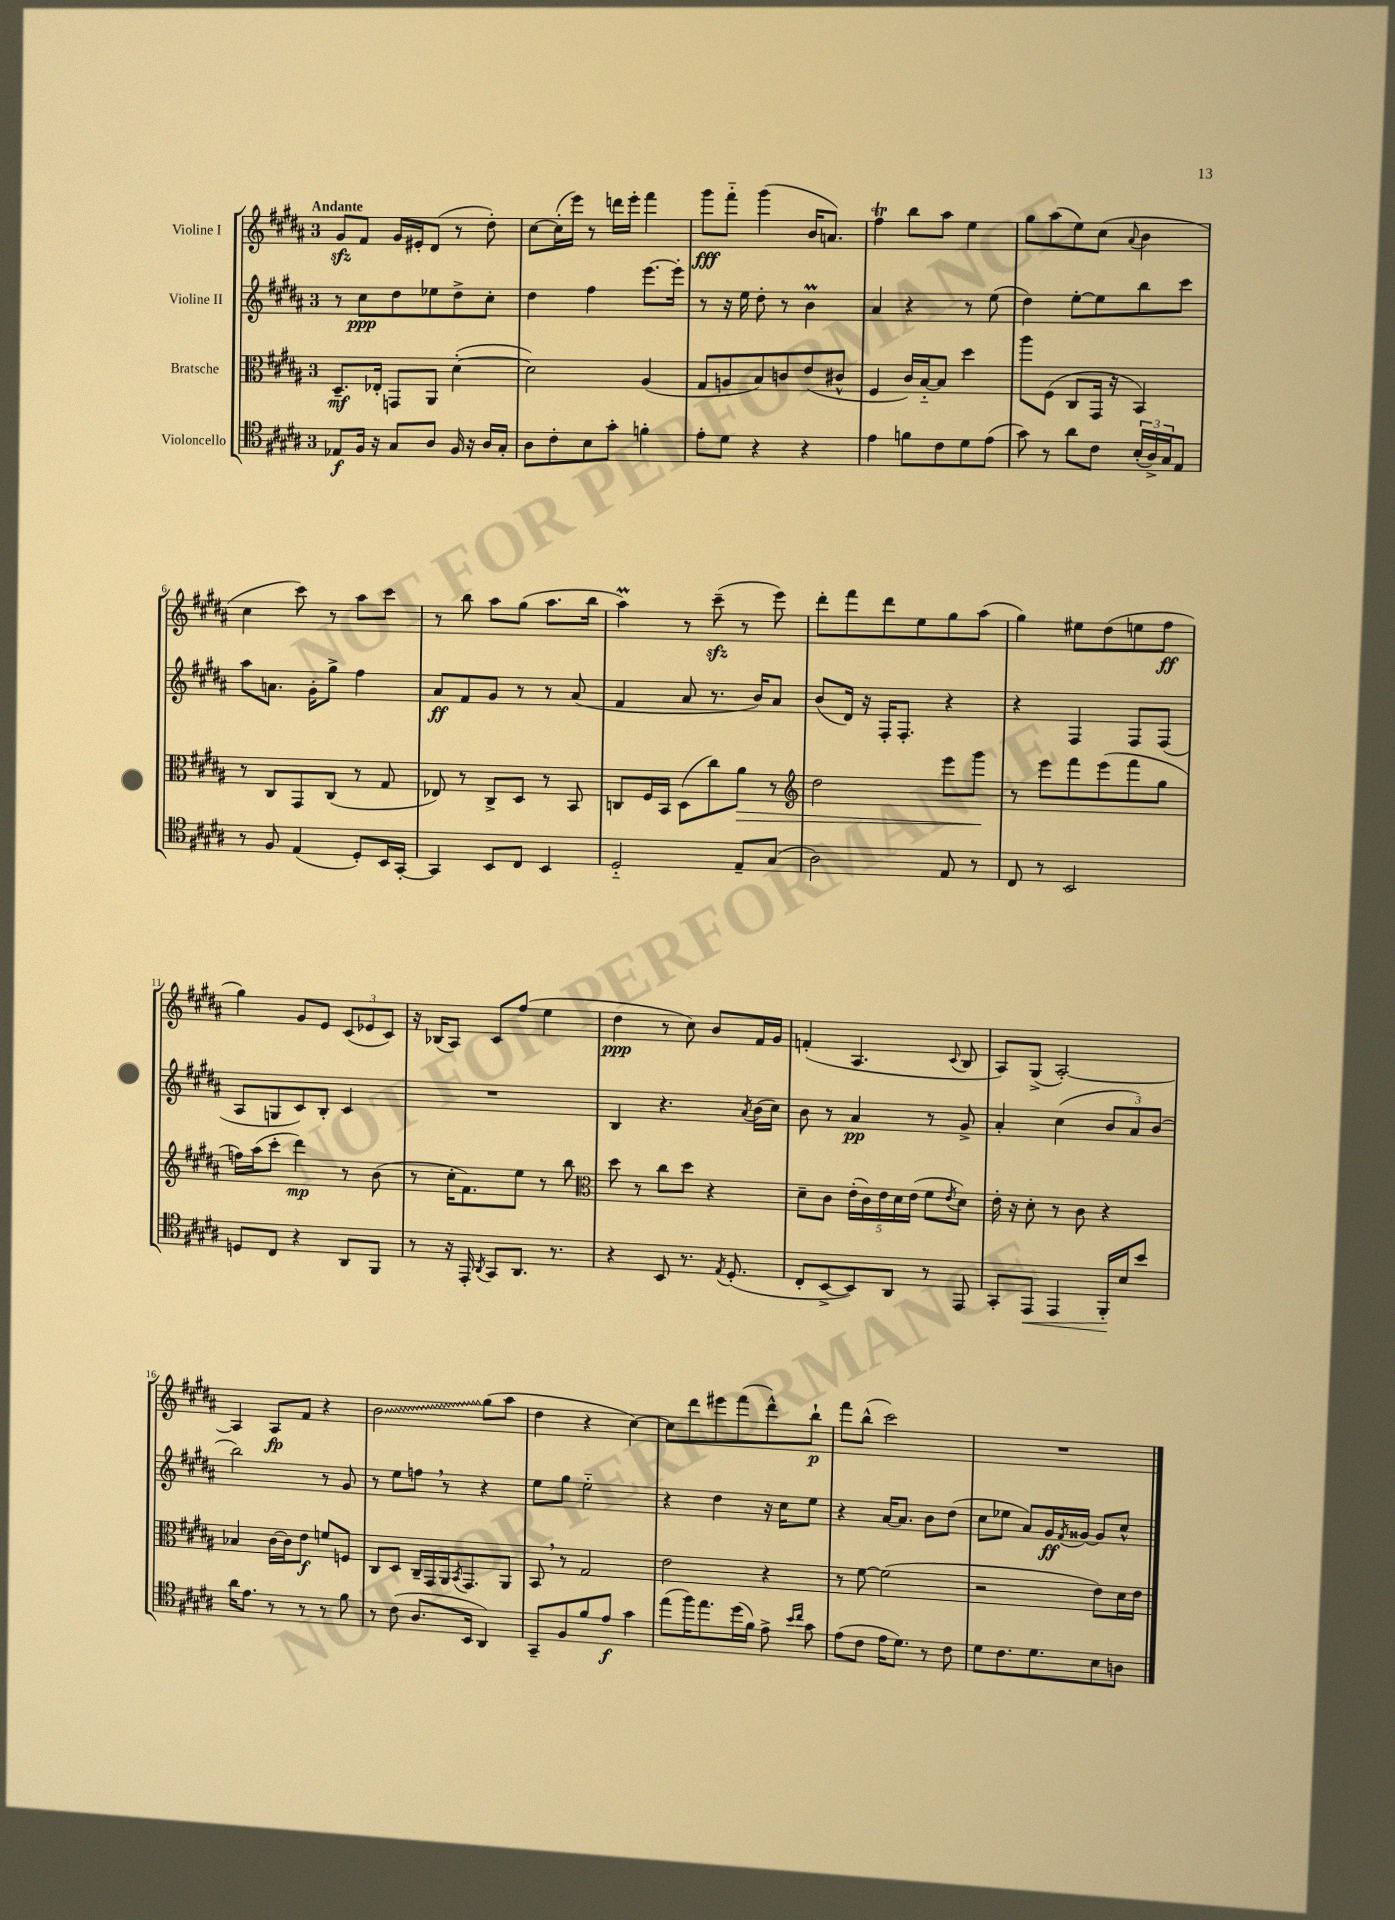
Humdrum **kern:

**kern	**kern	**kern	**kern
*staff4	*staff3	*staff2	*staff1
*clefC4	*clefC3	*clefG2	*clefG2
*k[f#c#g#d#a#]	*k[f#c#g#d#a#]	*k[f#c#g#d#a#]	*k[f#c#g#d#a#]
*M3/4	*M3/4	*M3/4	*M3/4
8E-	8.D#~	8r	8g#
16F#	.	8cc#	8f#
16r	16E-'	.	.
8G#	8GG	8dd#	16g#
.	.	.	16e#'
8A#	8AA#	8ee-	(8d#
16F#	([4d#'	8dd#^	8r
16r	.	.	.
16A#	.	8cc#'	8dd#')
16G#'	.	.	.
=	=	=	=
8A#	2d#])	4dd#	[8cc#
8c#'	.	.	(16cc#']
.	.	.	16eee)
8B	.	4ff#	8r
8g#'	.	.	16ddd
.	.	.	16eee'
4f'	(4A#	[8.eee	4fff#
.	.	16eee']	.
=	=	=	=
8e'	8G#	8r	8ggg#
8d#	8A	16r	8fff#'~
.	.	16ee	.
4r	8B)	8dd#'	(4ggg#
.	8c	8r	.
4r	(8e	4b	16b
.	.	.	8.a)
.	8c#^^	.	.
=	=	=	=
4e	4F#	4a#	4ff#
8f	16c#)	4r	8bb
.	[16B'~	.	.
8c#	8B]	.	8aa#
8d#	4dd#	8r	4ee
(8e	.	(8ee	.
=	=	=	=
8g#)	8aa#	4dd#)	8gg#
8r	(8F#	.	(8aa#
8a#	8C#	[8ee'	8ee)
8c#	16GG#	8ee]	(8cc#
.	16r	.	.
.	.	.	8qqa#
(24B'	4BB)	8bb	4b
24A#^)	.	.	.
24G#	.	.	.
8E	.	8ccc#	.
=	=	=	=
8r	8r	8aa#	4cc#
8F#	8C#	8.a	.
(4E	8GG#	.	8ccc#)
.	.	16g#'	.
.	(8C#	8gg#^	8r
8D#')	8r	4ff#	8aa#
16BB	8G#	.	8ccc#
[16GG#'	.	.	.
=	=	=	=
4GG#]	8E-)	8a#	8r
.	8r	8f#	8bb
8BB	8C#^	8g#	8aa#
8C#	8D#	8r	(8gg#
4BB	8r	8r	8.aa#
.	8BB	(8a#	.
.	.	.	16bb
=	=	=	=
2D#'~	8C	4f#	4aa#)
.	16F#	.	.
.	16BB	.	.
.	(8D#	8a#	8r
.	8cc#)	8.r	(8ccc#~
8E~	8a#	.	8r
.	.	16b)	.
(8G#	8r	8a#	8eee)
=	=	=	=
*	*clefG2	*	*
2A#)	2dd#	(8b	8ddd#'
.	.	16d#)	8fff#
.	.	16r	.
.	.	16F#'	8ddd#
.	.	8.F#'	.
.	.	.	8ee
8E	8eee	4r	8gg#
8r	8ggg#	.	(8aa#
=	=	=	=
8C#	8r	4r	4gg#)
8r	8eee	.	.
2BB	8fff#	4F#	8ee#
.	(8eee	.	(8dd#
.	8fff#	8F#	8ee
.	8gg#	(8F#	8ff#
=	=	=	=
8D	16ff)	8A#	4gg#)
.	(16aa#	.	.
8C#	8ccc#'	8G	.
4r	4ddd#)	8c#)	8g#
.	.	8B'	8e
8AA#	8r	4c#	(12c#
.	.	.	12e-
8FF#	(8b	.	.
.	.	.	12c#)
=	=	=	=
8r	8r	2.r	16r
.	.	.	(16B-
16r	16cc#'	.	8A#)
16EE'	8.f#)	.	.
8qAA#	.	.	.
8GG#	.	.	8c#
8.AA#	8ee	.	(8ff#
.	8r	.	4ee
8.r	.	.	.
.	8bb	.	.
=	=	=	=
*	*clefC3	*	*
4r	8dd#	4B	4dd#
.	8r	.	.
8BB	8cc#	4.r	8r
8.r	8dd#	.	8cc#)
.	4r	.	8b
8qE	.	.	.
(8.D#'	.	.	.
.	.	8qa#	.
.	.	(16b	16f#
.	.	16cc#)	16g#
=	=	=	=
8C#'	8d#~	8b	(4f'
[8BB^	8c#	8r	.
8BB])	(20e'	4a#	4.A#
.	20c#)	.	.
.	20e	.	.
8AA#	.	.	.
.	20d#	.	.
.	(20e	.	.
8r	8f#	8r	.
.	8qe	.	8qqc#
8EE	8d#)	8g#^	8B
=	=	=	=
8GG#'	16e'	4a#'	8A#)
.	16r	.	.
8EE	8d#'	.	(8G#^
4EE	8r	(4cc#	[2A#')
.	8c#	.	.
16FF#'	4r	12b	.
16B	.	.	.
.	.	12a#)	.
8b	.	.	.
.	.	(12b	.
=	=	=	=
16a#	4B-	2bb)	4A#]
8.e	.	.	.
8r	[16c#	.	8A#
.	16c#]	.	.
8r	8e	.	8f#
8r	8f	8r	4r
8f#	8F	8g#	.
=	=	=	=
8r	8C#	8r	2b
(8c#	8D#	8ee	.
8.A#	16C#~	8ff	.
.	16GG#	.	.
.	16AA#	8r	.
.	8qBB	.	.
16BB	8.GG#	.	.
4AA#)	.	4r	(8gg#
.	8AA#	.	8aa#
=	=	=	=
8GG#~	8BB	8ee	4dd#
8F#	8r	8gg#	.
8f#	2G#	2ee'~	4r
8e	.	.	.
4g#	.	.	[4cc#)
=	=	=	=
(8ee	2e	4r	8cc#]
16ff#)	.	.	8ddd#
8.ee	.	.	.
.	.	4dd#	8eee#
(16dd#	.	.	(8fff#
16f#)	.	.	.
8e^	4r	16r	8ddd#^^)
.	.	16cc#	.
16qqb	.	.	.
16qqcc#	.	.	.
8g#	.	8ee	8bb`
=	=	=	=
(8e	8r	4r	8fff#
8c#	[8f#	.	(8bb^^
16e	(2f#]	[16a#	2ccc#)
8.d#)	.	8.a#]	.
8r	.	8b	.
8c#	.	(8dd#	.
=	=	=	=
8d#	2r	8cc#	2.r
8.c#	.	8ee-	.
.	.	8a#)	.
8.d#	.	.	.
.	.	16g#	.
.	.	8qf#	.
.	.	[16g##	.
8B	8e)	8g##]	.
8A	16d#	8cc#^^	.
.	16e	.	.
==	==	==	==
*-	*-	*-	*-
